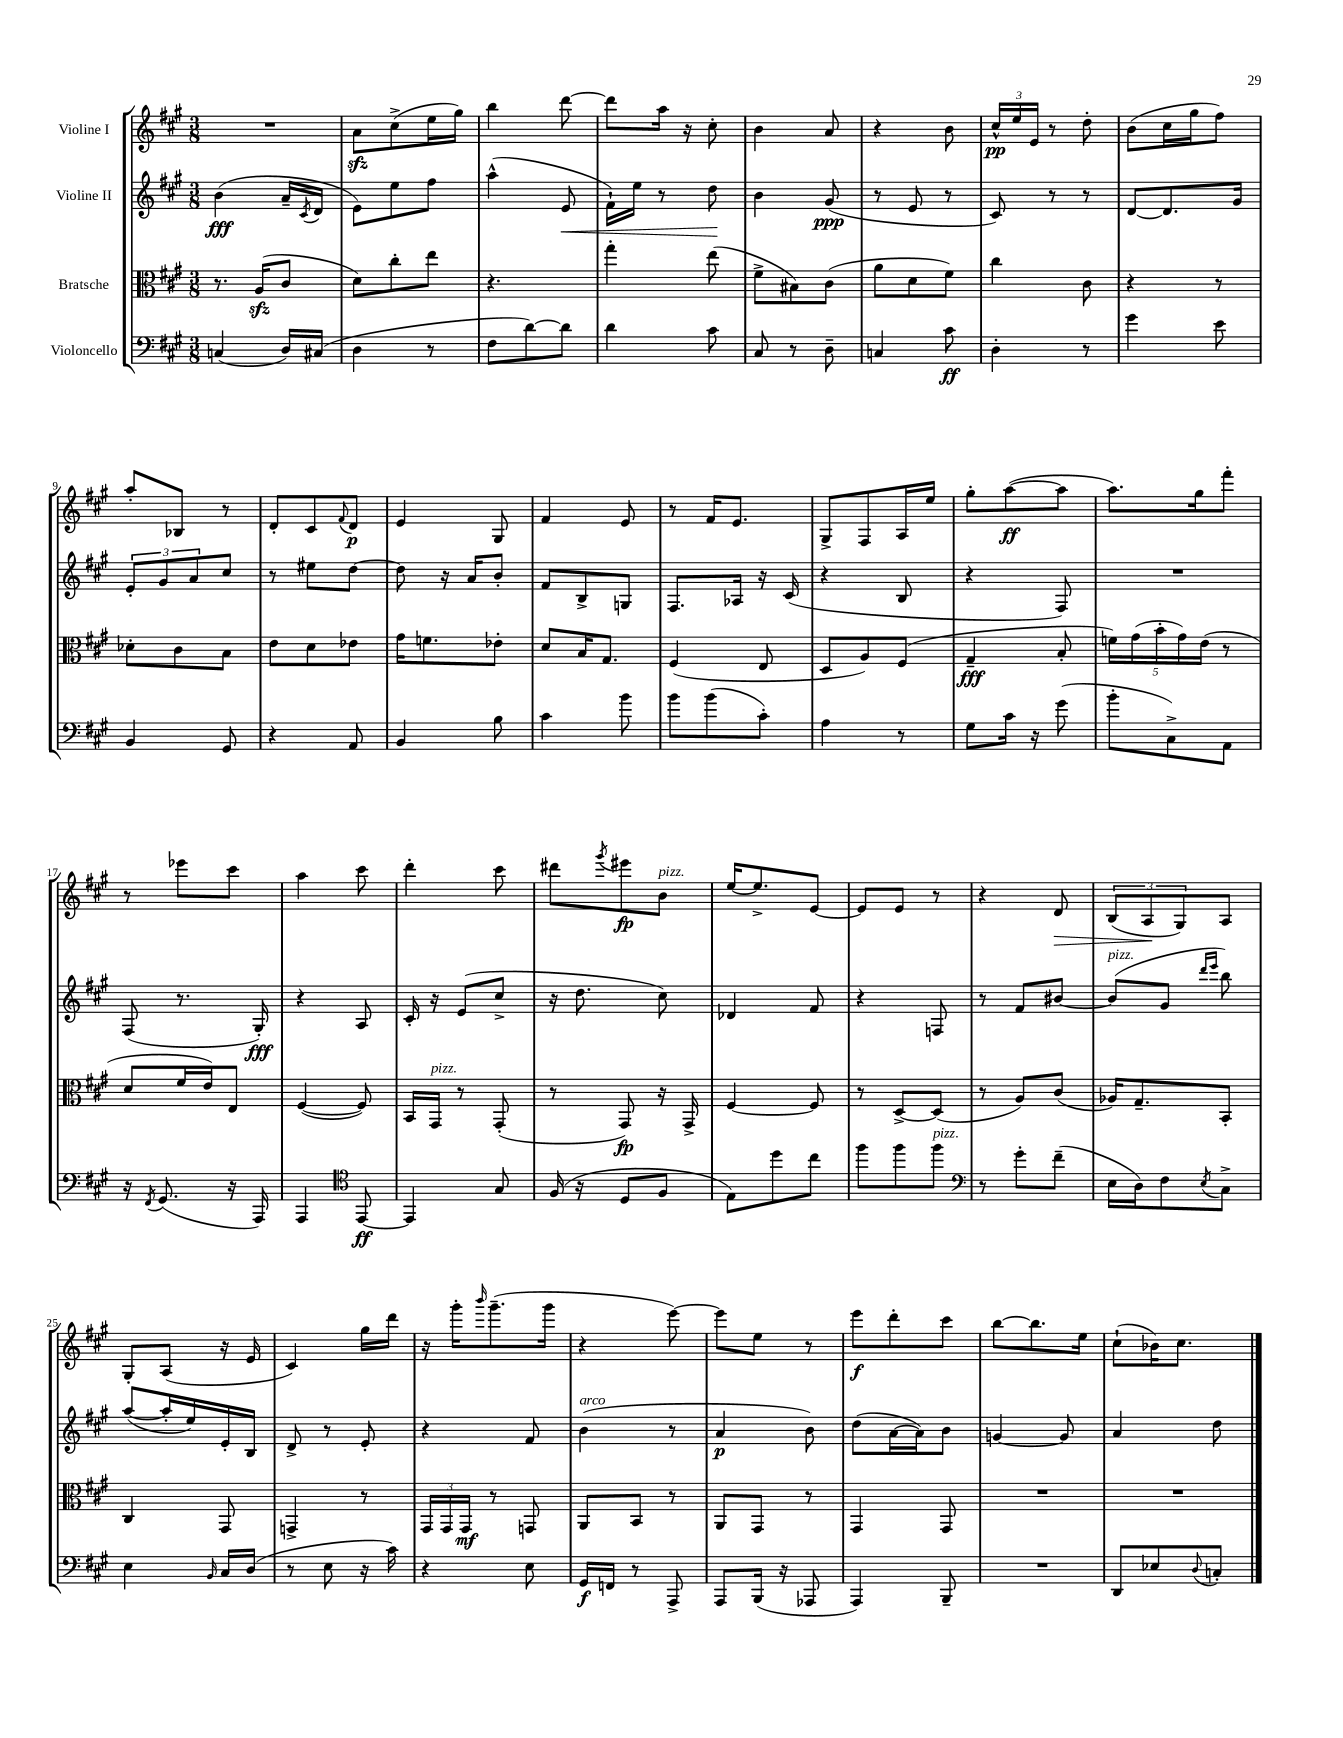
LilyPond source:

<<
\new StaffGroup <<
\new Staff = "s0" \with { instrumentName = "Violine I" } {
    \clef treble \key a \major \numericTimeSignature \time 3/8
    R4. |
    a'8\sfz cis''8->( e''16 gis''16) |
    b''4 d'''8~ |
    d'''8 a''16 r16 cis''8-. |
    b'4 a'8 |
    r4 b'8 |
    \tuplet 3/2 { cis''16-^\pp e''16 e'16 } r8 d''8-. |
    b'8( cis''16 gis''16 fis''8) |
    a''8-. bes8 r8 |
    d'8-. cis'8 \appoggiatura { fis'8 } d'8\p |
    e'4 gis8 |
    fis'4 e'8 |
    r8 fis'16 e'8. |
    gis8-> fis8 a16 e''16 |
    gis''8-. a''8~\ff( a''8 |
    a''8.) gis''16 fis'''8-. |
    r8 ees'''8 cis'''8 |
    a''4 cis'''8 |
    d'''4-. cis'''8 |
    dis'''8 \acciaccatura { gis'''8 } eis'''8\fp b'8^\markup { \italic "pizz." } |
    e''16~ e''8.-> e'8~ |
    e'8 e'8 r8 |
    r4 d'8\> |
    \tuplet 3/2 { b8( a8\! gis8) } a8 |
    gis8-. a8( r16 e'16 |
    cis'4) gis''16 d'''16 |
    r16 gis'''16-. \grace { b'''16 } gis'''8.--( gis'''16 |
    r4 e'''8~) |
    e'''8 e''8 r8 |
    e'''8\f d'''8-. cis'''8 |
    b''8~ b''8. e''16 |
    cis''8-!( bes'16) cis''8. \bar "|." |
}
\new Staff = "s1" \with { instrumentName = "Violine II" } {
    \clef treble \key a \major \numericTimeSignature \time 3/8
    b'4\fff( a'16-- \acciaccatura { cis'8 } d'16 |
    e'8) e''8 fis''8 |
    a''4-^( e'8\< |
    fis'16-!) e''16 r8 d''8\! |
    b'4 gis'8\ppp( |
    r8 e'8 r8 |
    cis'8) r8 r8 |
    d'8~ d'8. gis'16 |
    \tuplet 3/2 { e'8-. gis'8 a'8 } cis''8 |
    r8 eis''8 d''8~ |
    d''8 r16 a'16 b'8-. |
    fis'8 b8-> g8 |
    fis8. aes16 r16 cis'16( |
    r4 b8 |
    r4 fis8) |
    R4. |
    fis8( r8. gis16-.\fff) |
    r4 a8 |
    cis'16-. r16 e'8( cis''8-> |
    r16 d''8. cis''8) |
    des'4 fis'8 |
    r4 f8 |
    r8 fis'8 bis'8~ |
    bis'8^\markup { \italic "pizz." }( gis'8 \grace { d'''16 e'''16 } b''8) |
    a''8~( a''16-. e''16) e'16-. b16 |
    d'8-> r8 e'8-. |
    r4 fis'8 |
    b'4^\markup { \italic "arco" }( r8 |
    a'4\p b'8) |
    d''8( a'16~ a'16) b'8 |
    g'4~ g'8 |
    a'4 d''8 \bar "|." |
}
\new Staff = "s2" \with { instrumentName = "Bratsche" } {
    \clef alto \key a \major \numericTimeSignature \time 3/8
    r8. a16\sfz( cis'8 |
    d'8) cis''8-. e''8 |
    r4. |
    gis''4-. e''8( |
    fis'8-> bis8) cis'8( |
    a'8 d'8 fis'8) |
    cis''4 cis'8 |
    r4 r8 |
    des'8-. cis'8 b8 |
    e'8 d'8 ees'8 |
    gis'16 f'8. ees'8-. |
    d'8 b16 gis8. |
    fis4( e8 |
    d8 a8) fis8( |
    gis4--\fff b8-. |
    \tuplet 5/4 { f'16) gis'16( b'16-. gis'16) e'16( } r8 |
    d'8 fis'16 e'16) e8 |
    fis4~( fis8) |
    b,16 gis,16^\markup { \italic "pizz." } r8 gis,8-.( |
    r8 gis,8\fp) r16 gis,16-> |
    fis4~ fis8 |
    r8 d8~-> d8( |
    r8 a8) cis'8( |
    aes16) gis8.-- b,8-. |
    cis4 gis,8 |
    g,4-> r8 |
    \tuplet 3/2 { gis,16 gis,16 gis,16\mf } r8 g,8 |
    a,8 b,8 r8 |
    a,8 gis,8 r8 |
    gis,4 gis,8 |
    R4. |
    R4. \bar "|." |
}
\new Staff = "s3" \with { instrumentName = "Violoncello" } {
    \clef bass \key a \major \numericTimeSignature \time 3/8
    c4( d16) cis16( |
    d4 r8 |
    fis8 d'8~) d'8 |
    d'4 cis'8 |
    cis8 r8 d8-- |
    c4 cis'8\ff |
    d4-. r8 |
    gis'4 e'8 |
    b,4 gis,8 |
    r4 a,8 |
    b,4 b8 |
    cis'4 b'8 |
    b'8 b'8( cis'8-.) |
    a4 r8 |
    gis8 cis'16 r16 gis'8( |
    b'8-. cis8->) a,8 |
    r16 \acciaccatura { fis,8 } gis,8.( r16 a,,16) |
    a,,4 \clef tenor e,8~\ff |
    e,4 gis8 |
    fis16( r16 d8 fis8 |
    e8) d''8 cis''8 |
    fis''8 fis''8 fis''8^\markup { \italic "pizz." } |
    \clef bass r8 gis'8-. fis'8--( |
    e16 d16) fis8 \acciaccatura { e8 } cis8-> |
    e4 \grace { b,16 } cis16 d16( |
    r8 e8 r16 cis'16) |
    r4 e8 |
    gis,16\f f,16 r8 a,,8-> |
    a,,8 b,,16( r16 aes,,8 |
    a,,4) b,,8-- |
    R4. |
    d,8 ees8 \appoggiatura { d8 } c8-. \bar "|." |
}
>>
>>
